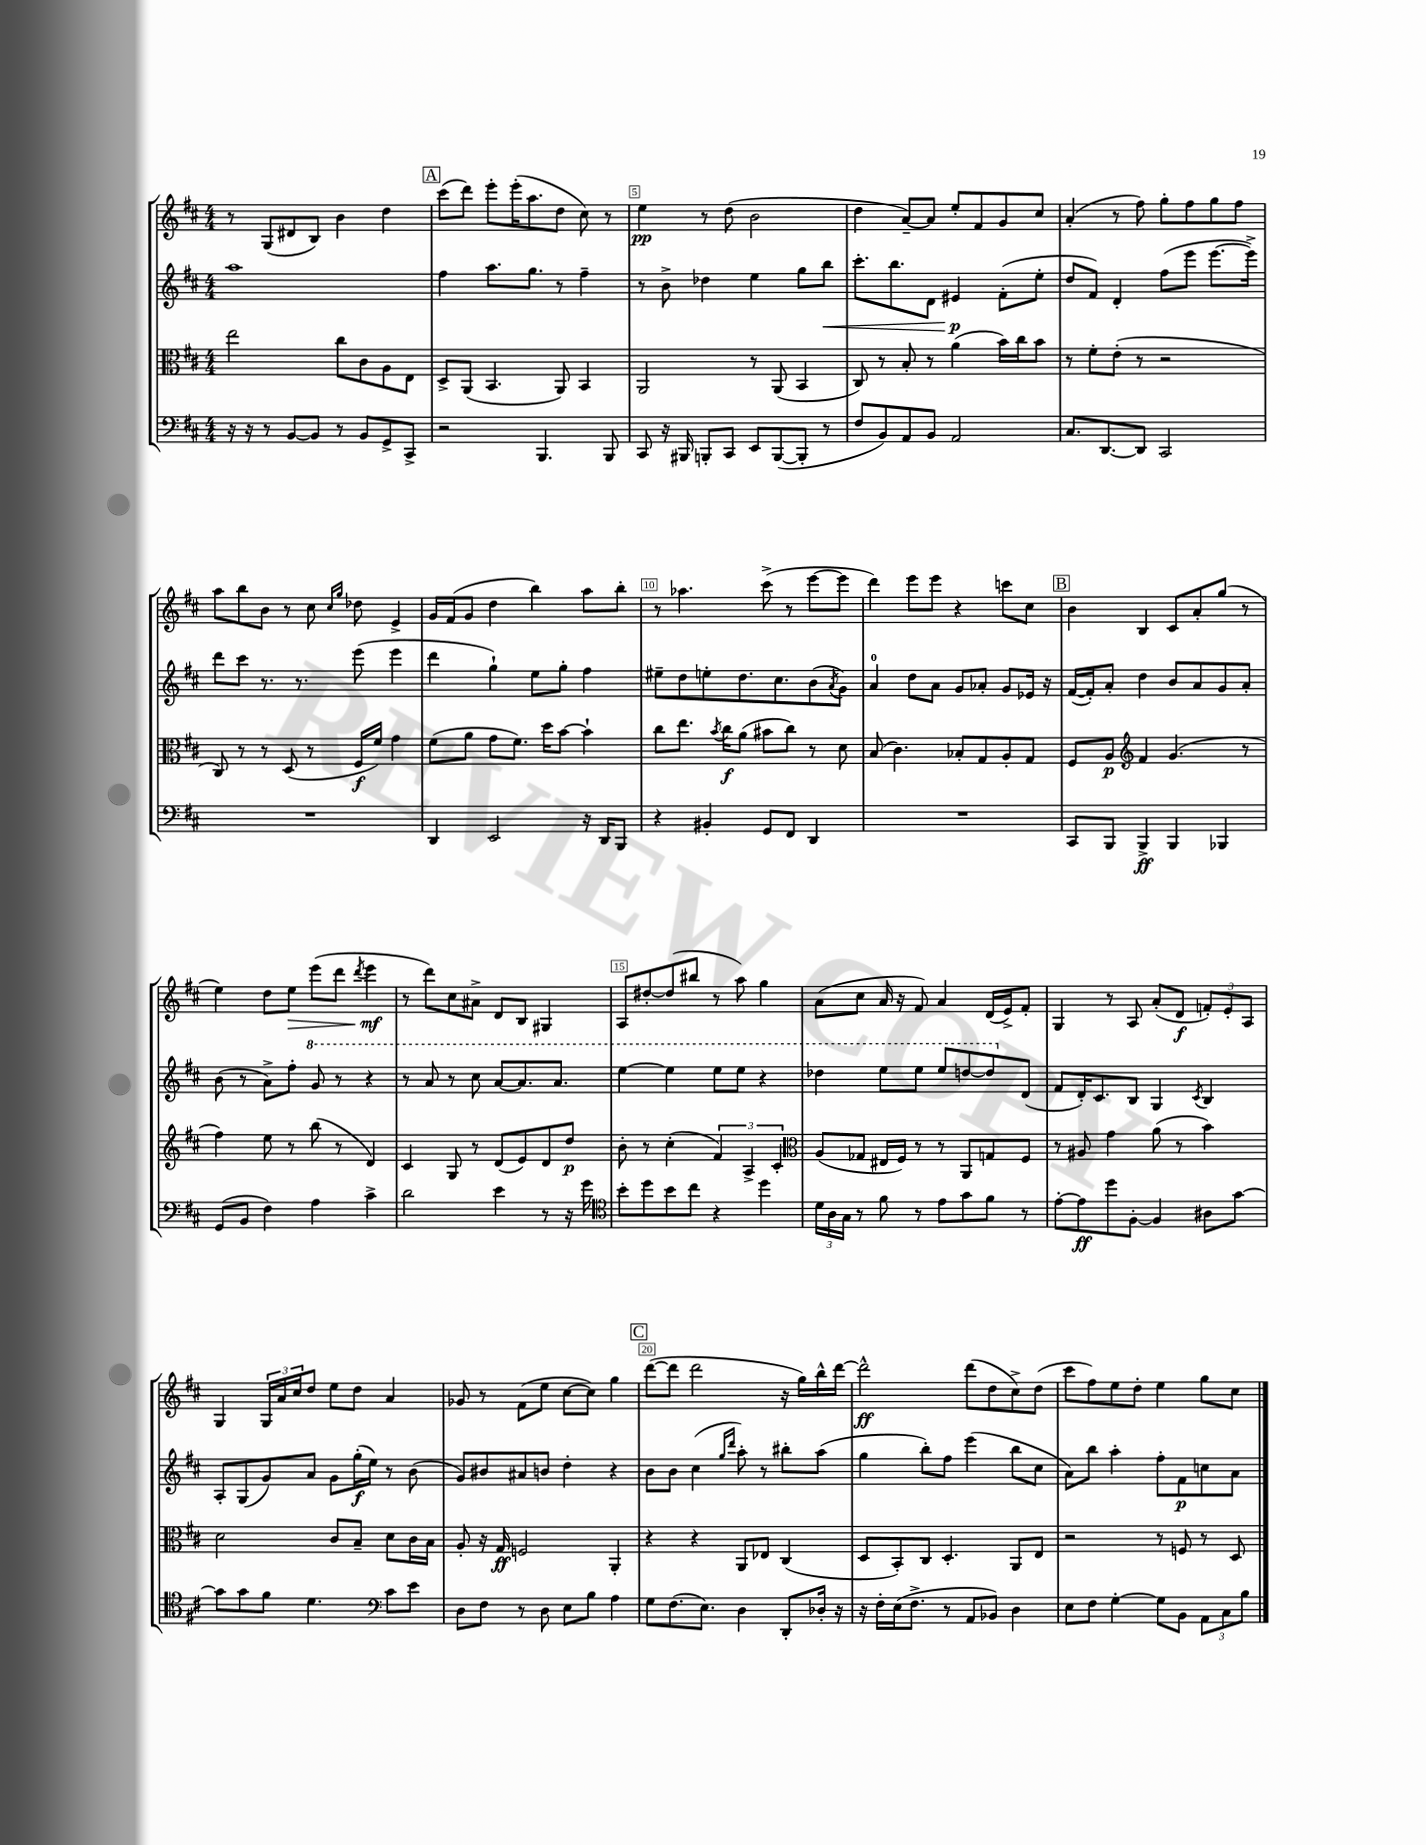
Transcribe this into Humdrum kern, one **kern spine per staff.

**kern	**dynam	**kern	**dynam	**kern	**dynam	**kern	**dynam
*part4	*part4	*part3	*part3	*part2	*part2	*part1	*part1
*staff4	*staff4	*staff3	*staff3	*staff2	*staff2	*staff1	*staff1
*clefF4	*	*clefC3	*	*clefG2	*	*clefG2	*
*k[f#c#]	*	*k[f#c#]	*	*k[f#c#]	*	*k[f#c#]	*
*M4/4	*	*M4/4	*	*M4/4	*	*M4/4	*
=3	=3	=3	=3	=3	=3	=3	=3
16r	.	2ee\	.	1aa	.	8r	.
16r	.	.	.	.	.	.	.
8r	.	.	.	.	.	(8G/L	.
[8BB/L	.	.	.	.	.	8d#X/	.
8BB/J]	.	.	.	.	.	8B/J)	.
8r	.	8cc#\L	.	.	.	4b\	.
8BB/L	.	8c#\	.	.	.	.	.
8GG^/	.	8A\	.	.	.	4dd\	.
8CC#^/J	.	8E\J	.	.	.	.	.
!!LO:REH:place=s1:t=A
=4	=4	=4	=4	=4	=4	=4	=4
2r	.	8D^/L	.	4ff#\	.	(8ccc#\L	.
.	.	(8AA/J	.	.	.	8ddd\J)	.
.	.	4.BB/	.	8.aa\L	.	8eee'\L	.
.	.	.	.	.	.	(16eee'\K	.
.	.	.	.	8.gg\J	.	8.aa\	.
4.BBB/	.	.	.	.	.	.	.
.	.	8AA/)	.	8r	.	8dd\J	.
.	.	4BB/	.	4ff#~\	.	8cc#\)	.
8BBB/	.	.	.	.	.	8r	.
=5	=5	=5	=5	=5	=5	=5	=5
8CC#/	.	2AA/	.	8r	.	4ee\	pp
16r	.	.	.	8b^\	.	.	.
16BBB#X/	.	.	.	.	.	.	.
8BBBn'/L	.	.	.	4dd-X\	.	8r	.
8CC#/J	.	.	.	.	.	(8dd\	.
8EE/L	.	8r	.	4ee\	.	2b\	.
([8BBB/	.	(8AA/	.	.	.	.	.
8BBB'/J]	.	4BB/	.	8gg\L	.	.	.
!	!	!	!	!	!LO:HP:b	!	!
8r	.	.	.	8bb\J	<	.	.
=6	=6	=6	=6	=6	=6	=6	=6
8F#/L	.	8C#/)	.	8.ccc#'\L	.	4dd\	.
8BB/)	.	8r	.	.	.	.	.
.	.	.	.	8.bb\	.	.	.
8AA/	.	8B'/	.	.	.	[8a~/L)	.
8BB/J	.	8r	.	8d\J	.	8a/J]	.
2AA/	.	(4a\	.	4e#X/	p	8ee'/L	.
.	.	.	.	.	.	8f#/	.
.	.	16b\LL)	.	(8f#'\L	[	8g/	.
.	.	16cc#\J	.	.	.	.	.
.	.	8b\J	.	8ee'\J	.	8cc#/J	.
=7	=7	=7	=7	=7	=7	=7	=7
8.C#/L	.	8r	.	8dd/L	.	(4a'/	.
.	.	8f#'\L	.	8f#/J)	.	.	.
[8.DD/	.	.	.	.	.	.	.
.	.	(8e'\J	.	4d'/	.	8r	.
8DD/J]	.	8r	.	.	.	8ff#\)	.
2CC#/	.	2r	.	(8ff#\L	.	8gg'\L	.
.	.	.	.	8eee\J	.	8ff#\	.
.	.	.	.	[8.eee\L	.	8gg\	.
.	.	.	.	.	.	8ff#\J	.
.	.	.	.	16eee^\Jk])	.	.	.
!!LO:LB:g=z
=8	=8	=8	=8	=8	=8	=8	=8
1r	.	8C#/)	.	8ddd\L	.	8aa\L	.
.	.	8r	.	8ccc#\J	.	8bb\	.
.	.	8r	.	8.r	.	8b\J	.
.	.	(8D/	.	.	.	8r	.
.	.	.	.	8.r	.	.	.
.	.	8r	.	.	.	8cc#\	.
.	.	.	.	.	.	16qqcc#/LL	.
.	.	.	.	.	.	16qqgg/JJ	.
.	.	16F#/LL	f	(8eee\	.	8dd-X\	.
.	.	16f#/JJ)	.	.	.	.	.
.	.	4g\	.	4eee\	.	4e^/	.
=9	=9	=9	=9	=9	=9	=9	=9
4DD/	.	(8f#\L	.	4ddd\	.	16g/LL	.
.	.	.	.	.	.	(16f#/J	.
.	.	8a\J	.	.	.	8g/J	.
2EE/	.	8g\L	.	4gg`\)	.	4dd\	.
.	.	8.f#\J)	.	.	.	.	.
.	.	.	.	8ee\L	.	4bb\)	.
.	.	16dd\KL	.	.	.	.	.
.	.	[8b\J	.	8gg'\J	.	.	.
16r	.	4b`\]	.	4ff#\	.	8aa\L	.
16DD/KL	.	.	.	.	.	.	.
8BBB/J	.	.	.	.	.	8bb'\J	.
=10	=10	=10	=10	=10	=10	=10	=10
4r	.	8cc#\L	.	8ee#X~\L	.	8r	.
.	.	8.ee\J	.	8dd\	.	4.aa-X\	.
4BB#X'/	.	.	.	8een'\	.	.	.
.	.	8qb/	.	.	.	.	.
.	.	16cc#\KL	f	.	.	.	.
.	.	(8a\J	.	8.dd\	.	.	.
8GG/L	.	8b#X\L	.	.	.	(8ccc#^\	.
.	.	.	.	8.cc#\	.	.	.
8FF#/J	.	8cc#\J)	.	.	.	8r	.
4DD/	.	8r	.	(8b\	.	[8eee\L	.
.	.	.	.	8qa/	.	.	.
.	.	8d\	.	8g\J)	.	8eee\J]	.
=11	=11	=11	=11	=11	=11	=11	=11
1r	.	(8B/	.	4a/	.	4ddd\)	.
.	.	4.c#\)	.	.	.	.	.
.	.	.	.	8dd\L	.	8eee\L	.
.	.	.	.	8a\J	.	8eee\J	.
.	.	8B-X'/L	.	8g/L	.	4r	.
.	.	8G/	.	8a-X'/J	.	.	.
.	.	8A'/	.	8g/L	.	8cccn\L	.
.	.	8G/J	.	16e-X/Jk	.	8cc#\J	.
.	.	.	.	16r	.	.	.
!!LO:REH:place=s1:t=B
=12	=12	=12	=12	=12	=12	=12	=12
8CC#/L	.	8F#/L	.	([16f#/LL	.	4b\	.
.	.	.	.	16f#'/J])	.	.	.
8BBB/J	.	8A/J	p	8a'/J	.	.	.
*	*	*clefG2	*	*	*	*	*
4BBB^/	ff	4f#/	.	4dd\	.	4B/	.
4BBB/	.	(4.g/	.	8b/L	.	8c#/L	.
.	.	.	.	8a/	.	8a'/	.
4BBB-X/	.	.	.	8g/	.	(8gg/J	.
.	.	8r	.	8a'/J	.	8r	.
!!LO:LB:g=z
=13	=13	=13	=13	=13	=13	=13	=13
(8GG/L	.	4ff#\)	.	(8b\	.	4ee\)	.
8BB/J	.	.	.	8r	.	.	.
4F#\)	.	8ee\	.	8a^\L)	.	8dd\L	.
!	!	!	!	!	!	!	!LO:HP:b
.	.	8r	.	8ff#'\J	.	8ee\J	>
*	*	*	*	*8va	*	*	*
4A\	.	(8bb\	.	8gg/	.	(8eee\L	.
.	.	8r	.	8r	.	8ddd\J	.
.	.	.	.	.	.	8qddd/	.
4c#^\	.	4d/)	.	4r	.	4eee\	mf
.	.	.	.	.	.	.	]
=14	=14	=14	=14	=14	=14	=14	=14
2d\	.	4c#/	.	8r	.	8r	.
.	.	.	.	8aa/	.	8ddd\L)	.
.	.	8G/	.	8r	.	8cc#\	.
.	.	8r	.	8ccc#\	.	8a#X^\J	.
4e\	.	(8d/L	.	[8aa/L	.	8d/L	.
.	.	8e/)	.	8.aa/]	.	8B/J	.
8r	.	8d/	.	.	.	4G#X/	.
.	.	.	.	8.aa/J	.	.	.
16r	.	8dd/J	p	.	.	.	.
16g\	.	.	.	.	.	.	.
=15	=15	=15	=15	=15	=15	=15	=15
*clefC4	*	*	*	*	*	*	*
8b'\L	.	8b'\	.	[4eee\	.	8A/L	.
8dd\	.	8r	.	.	.	[8dd#X'/	.
8b\	.	(4cc#'\	.	4eee\]	.	(8dd#/]	.
8cc#\J	.	.	.	.	.	8bb#X/J	.
4r	.	6f#/)	.	8eee\L	.	8r	.
.	.	.	.	8eee\J	.	8aa\)	.
.	.	6A^/	.	.	.	.	.
4dd\	.	.	.	4r	.	4gg\	.
.	.	6c#'/	.	.	.	.	.
=16	=16	=16	=16	=16	=16	=16	=16
*	*	*clefC3	*	*	*	*	*
24d\LL	.	(8A/L	.	4ddd-X\	.	(8a\L	.
24A\	.	.	.	.	.	.	.
24G\JJ	.	.	.	.	.	.	.
8r	.	8G-X/J	.	.	.	8cc#\J	.
8f#\	.	16E#X/LL	.	8eee\L	.	16a/	.
.	.	16F#/JJ)	.	.	.	16r	.
8r	.	8r	.	8eee\J	.	8f#/)	.
8e\L	.	8r	.	8eee/L	.	4a/	.
8g\	.	8AA/L	.	[8dddn/	.	.	.
8f#\J	.	8Gn/	.	8ddd/]	.	(16d/LL	.
.	.	.	.	.	.	16e^/J)	.
*	*	*	*	*X8va	*	*	*
8r	.	8F#/J	.	(8d/J	.	8f#'/J	.
=17	=17	=17	=17	=17	=17	=17	=17
[8e'\L	.	8r	.	8f#/L	.	4G/	.
8e\]	ff	8A#X/	.	16d'/K)	.	.	.
.	.	.	.	8.c#/	.	.	.
8dd\	.	4g\	.	.	.	8r	.
[8F#'\J	.	.	.	8B/J	.	8A/	.
4F#/]	.	(8a\	.	4G/	.	(8a'/L	.
.	.	8r	.	.	.	8d/J	f
.	.	.	.	8qc#/	.	.	.
8A#X\L	.	4b\)	.	4B/	.	12fn'/L)	.
.	.	.	.	.	.	12e'/	.
[8g\J	.	.	.	.	.	.	.
.	.	.	.	.	.	12A/J	.
!!LO:LB:g=z
=18	=18	=18	=18	=18	=18	=18	=18
8g\L]	.	2d\	.	8A'/L	.	4G/	.
8g\	.	.	.	(8G/	.	.	.
8f#\J	.	.	.	8g/)	.	24G/LL	.
.	.	.	.	.	.	24a/	.
.	.	.	.	.	.	24cc#/J	.
4.d\	.	.	.	8a/J	.	8dd/J	.
.	.	8c#/L	.	8g\L	.	8ee\L	.
.	.	8B~/J	.	(16gg'\L	f	8dd\J	.
.	.	.	.	16ee\JJ)	.	.	.
*clefF4	*	*	*	*	*	*	*
8c#\L	.	8d\L	.	8r	.	4a/	.
8e\J	.	16c#\L	.	(8b\	.	.	.
.	.	16B\JJ	.	.	.	.	.
=19	=19	=19	=19	=19	=19	=19	=19
8D\L	.	8A'/	.	8g/L)	.	8g-X/	.
8F#\J	.	16r	.	8b#X/	.	8r	.
.	.	16G/	ff	.	.	.	.
8r	.	2Fn/	.	8a#X/	.	(8f#\L	.
8D\	.	.	.	8bn/J	.	8ee\J	.
8E\L	.	.	.	4dd'\	.	[8cc#\L	.
8B\J	.	.	.	.	.	8cc#\J])	.
4A\	.	4AA'/	.	4r	.	4gg\	.
!!LO:REH:place=s1:t=C
=20	=20	=20	=20	=20	=20	=20	=20
8G\L	.	4r	.	8b\L	.	([8ddd\L	.
(8.F#\	.	.	.	8b\J	.	8ddd\J]	.
.	.	4r	.	(4cc#\	.	2ddd\	.
8.E\J)	.	.	.	.	.	.	.
.	.	.	.	16qqgg/LL	.	.	.
.	.	.	.	16qqddd/JJ	.	.	.
4D\	.	8AA/L	.	8aa'\)	.	.	.
.	.	8E-X/J	.	8r	.	.	.
8DD'/L	.	(4C#/	.	8bb#X'\L	.	16r	.
.	.	.	.	.	.	16gg\LL)	.
16D-X'/Jk	.	.	.	(8aa\J	.	16bb^^\	.
16r	.	.	.	.	.	[16ddd\JJ	.
=21	=21	=21	=21	=21	=21	=21	=21
16r	.	8D/L	.	4gg\	.	2ddd^^\]	ff
16F#'\LL	.	.	.	.	.	.	.
(16E\J	.	8BB'/)	.	.	.	.	.
8.F#^\J	.	.	.	.	.	.	.
.	.	8C#/J	.	8bb'\L)	.	.	.
8r	.	4.D'/	.	8ff#\J	.	.	.
8AA/L	.	.	.	(4eee\	.	(8ddd\L	.
8BB-X/J)	.	.	.	.	.	8dd\	.
4D\	.	8AA/L	.	8bb\L	.	8cc#^\)	.
.	.	8E/J	.	8cc#\J	.	(8dd\J	.
=22	=22	=22	=22	=22	=22	=22	=22
8E\L	.	2r	.	8a\L)	.	8ccc#\L	.
8F#\J	.	.	.	8bb\J	.	8ff#\)	.
[4G'\	.	.	.	4aa'\	.	8ee\	.
.	.	.	.	.	.	8dd'\J	.
8G\L]	.	8r	.	8ff#'\L	.	4ee\	.
8BB\J	.	8Fn/	.	8f#\	p	.	.
12AA\L	.	8r	.	8ccn\	.	8gg\L	.
12C#\	.	.	.	.	.	.	.
.	.	8D/	.	8a\J	.	8cc#\J	.
12B\J	.	.	.	.	.	.	.
==	==	==	==	==	==	==	==
*-	*-	*-	*-	*-	*-	*-	*-
